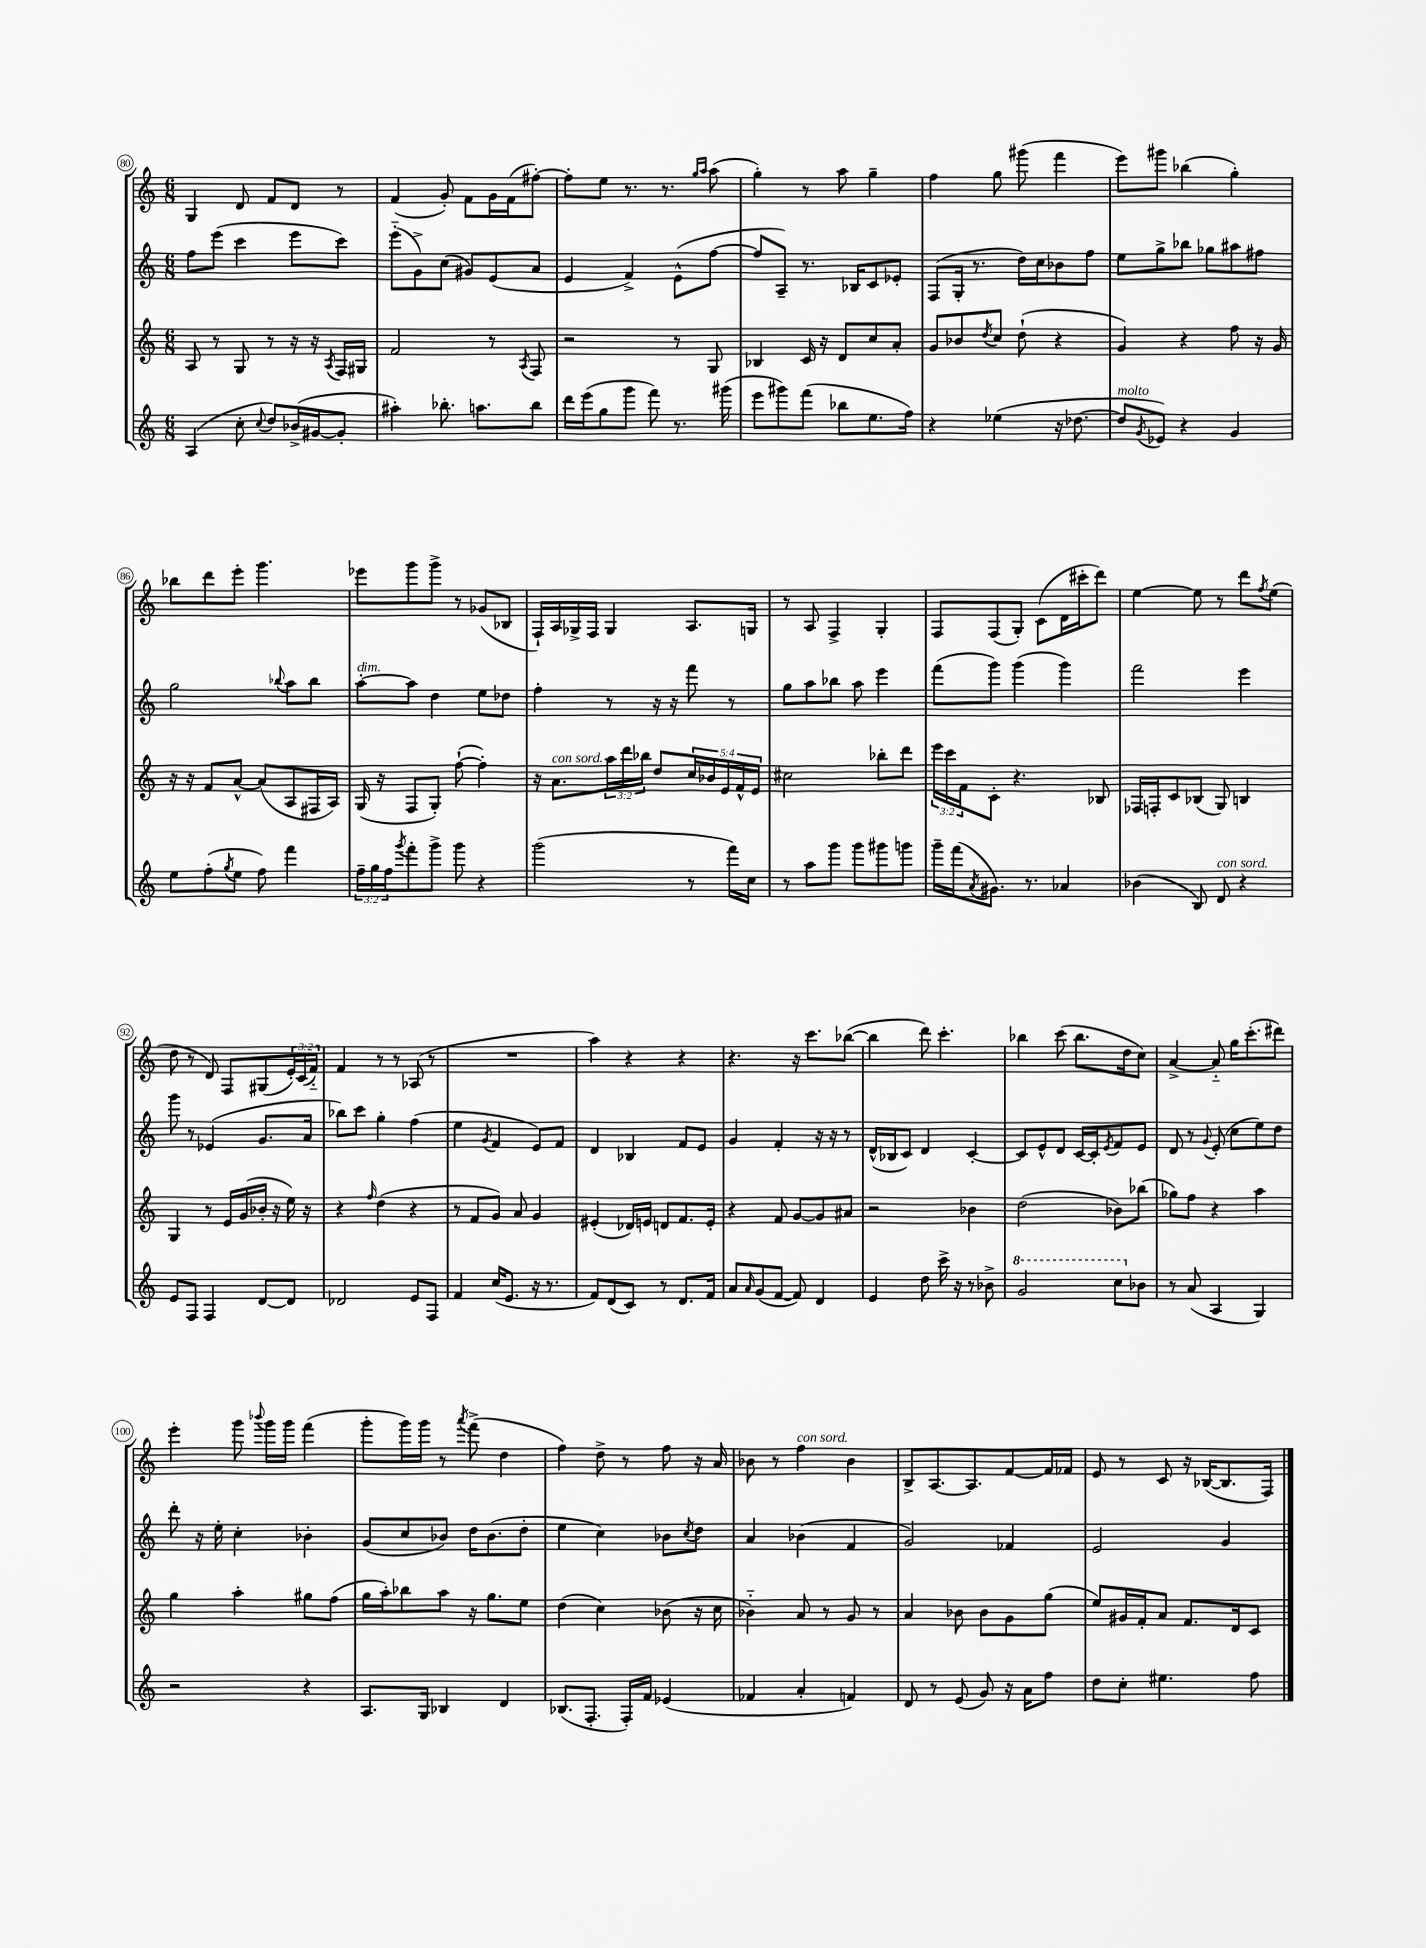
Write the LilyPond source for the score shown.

<<
\new StaffGroup <<
\new Staff = "s0" {
    \clef treble \key c \major \numericTimeSignature \time 6/8 \override Staff.TupletNumber.text = #tuplet-number::calc-fraction-text
    g4 d'8 f'8 d'8 r8 |
    f'4( g'8-.) f'8 g'16 f'16( fis''8~-.) |
    fis''8-. e''8 r8. r8. \grace { g''16 a''16 } a''8( |
    g''4-.) r8 a''8 g''4-- |
    f''4 g''8 gis'''8( f'''4 |
    e'''8) gis'''8 bes''4( g''4-.) |
    bes''8 d'''8 e'''8-. g'''4. |
    ees'''8 g'''8 g'''8-> r8 ges'8( bes8 |
    f16-!) a16 ges16-> f16 ges4 a8. g16 |
    r8 a8 f4-> g4-. |
    f8 f8( g8-.) c'8( d'16 cis'''16-. d'''8) |
    e''4~ e''8 r8 d'''8 \acciaccatura { f''8 } e''8( |
    d''8 r8 d'8) f8 gis8( \tuplet 3/2 { e'16-.) c'16( f'16-_) } |
    f'4 r8 r8 aes8( r8 |
    R2. |
    a''4) r4 r4 |
    r4. r16 c'''8. bes''8~( |
    bes''4 d'''8) c'''4.-. |
    bes''4 c'''8( bes''8. d''16 c''8) |
    a'4~-> a'8-_ g''16 c'''8.-.( dis'''8) |
    e'''4-. g'''8 \appoggiatura { bes'''8 } g'''16 g'''16 f'''4( |
    g'''8-. g'''16) g'''16 r8 \acciaccatura { a'''8 } f'''8->( d''4 |
    f''4) d''8-> r8 f''8 r16 a'16 |
    bes'8 r8 f''4^\markup { \italic "con sord." } bes'4 |
    b8-> a8.~ a8. f'8~ f'16 fes'16 |
    e'8 r8 c'8 r16 bes16~( bes8. f16) \bar "|." |
}
\new Staff = "s1" {
    \clef treble \key c \major \numericTimeSignature \time 6/8
    f''8 e'''8( c'''4 e'''8 c'''8) |
    e'''8-_( g'8->) c''8( gis'8) e'8( a'8 |
    e'4 f'4->) e'8-^( f''8~ |
    f''8 a8--) r8. bes16 c'8 ees'8-. |
    f8( g16-. r8. d''16) c''16 bes'8 f''8 |
    e''8 g''8-> bes''8 ges''8 ais''8 fis''8 |
    g''2 \appoggiatura { bes''8 } a''8 bes''8 |
    a''8~-.^\markup { \italic "dim." } a''8 d''4 e''8 des''8 |
    f''4-. r8 r16 r16 f'''8 r8 |
    g''8 a''8 bes''8 a''8 e'''4 |
    f'''8( g'''8) g'''4( g'''4) |
    f'''2 e'''4 |
    g'''8 r8 ees'4( g'8. a'16 |
    bes''8) c'''8 g''4-. f''4( |
    e''4 \acciaccatura { g'8 } f'4 e'8) f'8 |
    d'4 bes4 f'8 e'8 |
    g'4 f'4-. r16 r16 r8 |
    d'16-^( bes16 c'8) d'4 c'4~-. |
    c'8 e'8-^ d'8 c'16~ c'16-. \acciaccatura { e'8 } f'8 e'8 |
    d'8 r8 \appoggiatura { g'8 } e'8-.( c''8 e''8) d''8 |
    d'''8-. r16 e''16-. c''4-. bes'4-. |
    g'8( c''8 bes'8) d''16 bes'8.( d''8-. |
    e''4 c''4) bes'8 \acciaccatura { c''8 } d''8 |
    a'4 bes'4( f'4 |
    g'2) fes'4 |
    e'2 g'4 \bar "|." |
}
\new Staff = "s2" {
    \clef treble \key c \major \numericTimeSignature \time 6/8 \override Staff.TupletNumber.text = #tuplet-number::calc-fraction-text
    a8 r8 g8 r8 r16 r16 \acciaccatura { a8 } f16 gis16 |
    f'2 r8 \acciaccatura { a8 } f8 |
    r2 r8 g8 |
    bes4 c'16 r16 d'8 c''8 a'8-. |
    g'8 bes'8 \acciaccatura { d''8 } c''8 d''8-!( r4 |
    g'4) r4 f''8 r16 g'16 |
    r16 r16 f'8 a'8~-^ a'8( a8 fis16 a16) |
    g16( r16 f8 g8-.) f''8~-!( f''4-.) |
    r16 a'8.^\markup { \italic "con sord." } \tuplet 3/2 { a''16 d'''16 bes''16 } d''8 \tuplet 5/4 { c''16 bes'16 e'16 f'16-^ e'16 } |
    cis''2 bes''8-. d'''8 |
    \tuplet 3/2 { e'''16 c'''16 f'16 } c'8-. r4. bes8 |
    fes16 f16-. c'8 bes8( g8) b4 |
    g4 r8 e'16 g'16( bes'16-. r16 e''16) r16 |
    r4 \grace { f''16 } d''4( r4 |
    r8 f'8 g'8) a'8 g'4 |
    eis'4-.( des'16) e'16 d'8 f'8. e'16-. |
    r4 f'8 g'8~ g'8 ais'8 |
    r2 bes'4 |
    d''2( bes'8) bes''8( |
    ges''8) f''8 r4 a''4 |
    g''4 a''4-. gis''8 f''8( |
    g''16 a''16-.) bes''8 a''8 r16 g''8. e''8 |
    d''4( c''4) bes'8( r16 c''16 |
    bes'4-_) a'8 r8 g'8 r8 |
    a'4 bes'8 bes'8 g'8 g''8( |
    e''8) gis'16 f'16-. a'8 f'8. d'16 c'8 \bar "|." |
}
\new Staff = "s3" {
    \clef treble \key c \major \numericTimeSignature \time 6/8 \override Staff.TupletNumber.text = #tuplet-number::calc-fraction-text
    a4( c''8-. \appoggiatura { c''8 } d''8) bes'16->( gis'16~ gis'8-. |
    ais''4-.) bes''8.-. a''8. bes''8 |
    d'''16 e'''16( g''8 g'''8 f'''8) r8. gis'''16( |
    e'''8 gis'''8) f'''8( bes''8 e''8. f''16) |
    r4 ees''4( r16 des''8.~ |
    des''8^\markup { \italic "molto" } \acciaccatura { g'8 } ees'8) r4 g'4 |
    e''8 f''8-.( \acciaccatura { g''8 } e''8 f''8) f'''4 |
    \tuplet 3/2 { f''16-- g''16 f''16 } \acciaccatura { g'''8 } f'''8-. g'''8-> g'''8 r4 |
    g'''2( r8 f'''16) c''16 |
    r8 a''8 g'''8 g'''8 gis'''8 g'''8 |
    g'''16-- f'''16( \acciaccatura { a'8 } gis'8.) r8. aes'4 |
    bes'4( b8) d'8^\markup { \italic "con sord." } r4 |
    e'8 f8 f4 d'8~ d'8 |
    des'2 e'8 f8 |
    f'4 c''16( e'8. r16 r8. |
    f'8) d'8( c'8) r8 d'8. f'16 |
    a'8 \grace { a'16 } g'8( f'8~ f'8) d'4 |
    e'4 d''8 c'''16-> r16 r8 bes'8-> |
    \ottava #1 g''2 c'''8 \ottava #0 bes'8 |
    r8 a'8( a4 g4) |
    r2 r4 |
    a8. g16 bes4 d'4 |
    bes8.( f8.-. f16-.) f'16 ees'4( |
    fes'4 a'4-. f'4) |
    d'8 r8 e'8( g'8) r16 a'16 f''8 |
    d''8 c''8-. eis''4. f''8 \bar "|." |
}
>>
>>
\layout { \context { \Score currentBarNumber = #80 \override BarNumber.stencil = #(make-stencil-circler 0.1 0.3 ly:text-interface::print) } }
